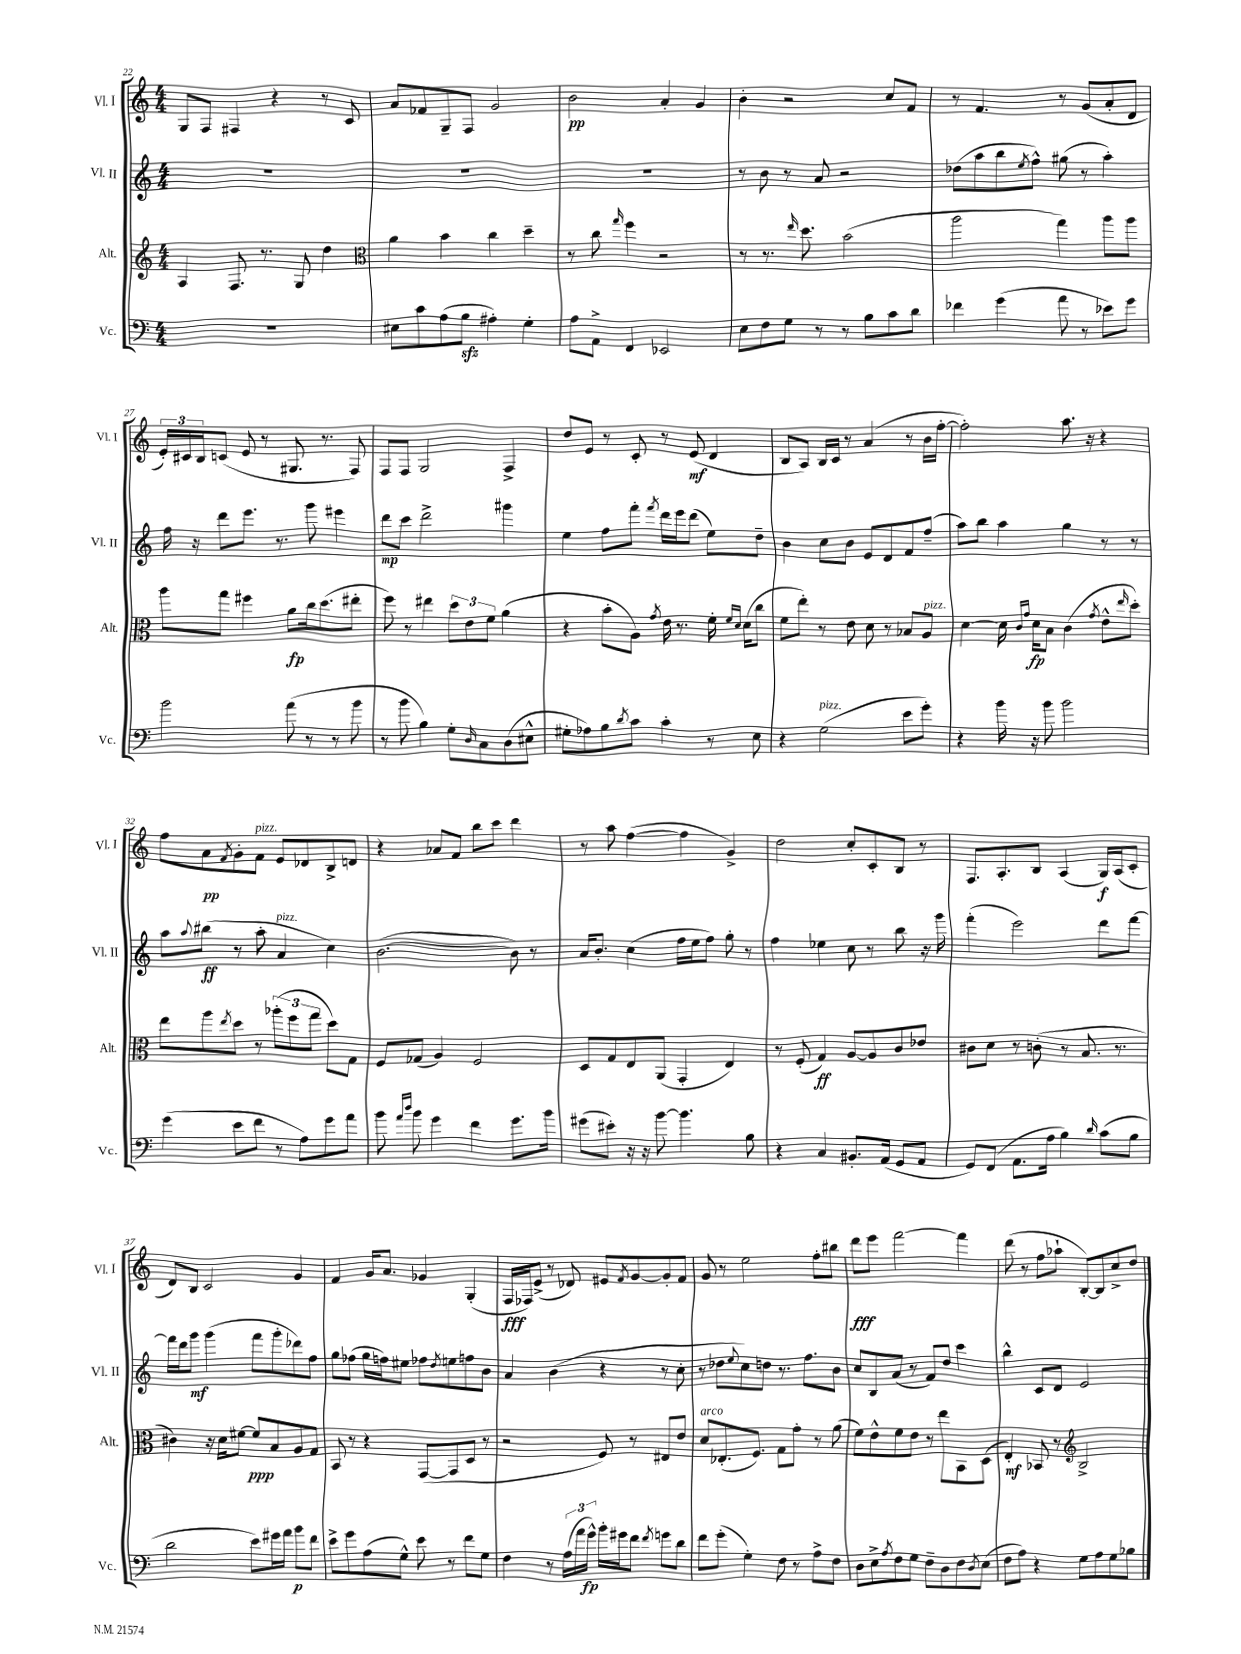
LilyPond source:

<<
\new StaffGroup <<
\new Staff = "s0" \with { instrumentName = "Vl. I" shortInstrumentName = "Vl. I" } {
    \clef treble \key c \major \numericTimeSignature \time 4/4
    g8 f8 fis4 r4 r8 c'8 |
    a'8 fes'8 g8-- f8 g'2 |
    b'2\pp a'4-. g'4 |
    b'4-. r2 c''8 f'8 |
    r8 f'4. r8 g'8( a'8-. d'8 |
    \tuplet 3/2 { e'16-.) cis'16 b16 } c'8( e'8 r8 gis8. r8. f8) |
    f8 f8 g2 f4-> |
    d''8 e'8 r8 c'8-. r8 e'8\mf( d'4 |
    b8 a8) b16 c'16 r8 a'4( r8 b'16 f''16~-. |
    f''2-.) a''8. r16 r4 |
    f''8 a'8\pp \acciaccatura { f'8 } g'8-. f'8^\markup { \italic "pizz." } e'8 des'8 b8-> d'8 |
    r4 aes'8 f'8 b''8 c'''8 d'''4 |
    r8 a''8 f''4~( f''4 g'4->) |
    d''2 c''8-. c'8-. b8 r8 |
    f8. a8.-. b8 a4( g16\f) a16( c'8-. |
    d'8) b8 c'2 g'4 |
    f'4 g'16 a'8. ges'4 g4-.( |
    f16\fff fes16) e'8->( r8 des'8) eis'8 \acciaccatura { f'8 } g'8~ g'8-. f'8 |
    g'8 r8 e''2 f''8-. bis''8 |
    d'''8\fff e'''8 f'''2~ f'''4 |
    d'''8( r8 f''8 aes''8-! b8~-.) b8 c''8-> d''8 \bar "|." |
}
\new Staff = "s1" \with { instrumentName = "Vl. II" shortInstrumentName = "Vl. II" } {
    \clef treble \key c \major \numericTimeSignature \time 4/4
    R1 |
    R1 |
    R1 |
    r8 b'8 r8 a'8 r2 |
    des''8( a''8 b''8 \acciaccatura { e''8 } f''8-^) gis''8( r8 a''4-.) |
    f''16 r16 d'''8 e'''8. r8. g'''8 eis'''4 |
    d'''8\mp c'''8 d'''2-> gis'''4 |
    e''4 f''8 f'''8-. \acciaccatura { f'''8 } d'''16 e'''16 d'''8( e''8) d''8-- |
    b'4 c''8 b'8 e'8 d'8 f'8 f''8--( |
    a''8) b''8 a''4 g''4 r8 r8 |
    a''8 \appoggiatura { a''8 } bis''8\ff( r8 a''8-. a'4^\markup { \italic "pizz." } c''4) |
    b'2.~( b'8) r8 |
    a'16 b'8.-. c''4( f''16 e''16 f''8) g''8-. r8 |
    f''4 ees''4 c''8 r8 b''8 r16 g'''16 |
    f'''4-.( e'''2) d'''8 f'''8~ |
    f'''16 d'''16 g'''8\mf g'''4( f'''8 g'''8-. des'''8) f''8 |
    g''8 fes''8( g''16 f''16) eis''8 fes''8 \acciaccatura { d''8 } e''8 f''8 b'8 |
    a'4 b'4( r4 r8 c''8-. |
    r8 des''8 \appoggiatura { e''8 } c''8) d''8 r8. f''8. b'8 |
    c''8 b8 a'8( r8 f'8) d''8 c'''4 |
    b''4-^ c'8 d'8 e'2 \bar "|." |
}
\new Staff = "s2" \with { instrumentName = "Alt." shortInstrumentName = "Alt." } {
    \clef treble \key c \major \numericTimeSignature \time 4/4
    a4 f8. r8. g8 d''4 |
    \clef alto a'4 b'4 c''4 d''4-- |
    r8 c''8 \grace { g''16 } f''4 r2 |
    r8 r8. \grace { e''16 } d''8. b'2( |
    a''2 g''4) a''8 a''8 |
    a''8 g''8 fis''4 a'8\fp c''16 d''8.( eis''8-. |
    f''8) r8 eis''4 \tuplet 3/2 { d''8 e'8 f'8 } a'4( |
    r4 b'8-. a8) \acciaccatura { g'8 } e'16 r8. f'16-. \grace { f'16 d'16 } d'16( c''8 |
    f'8 e''8-.) r8 e'8 d'8 r8 bes8 a8^\markup { \italic "pizz." } |
    d'4~ d'16 \grace { c'16 g'16 } d'16\fp b8 c'4( \acciaccatura { g'8 } e'8-^ \grace { e''16 } d''8-.) |
    e''8 a''8 \acciaccatura { e''8 } d''8 r8 \tuplet 3/2 { aes''8-.( f''8 g''8 } d''8) g8 |
    f8 ges8( a4) f2 |
    d8 g8 e8 a,8( g,4-. e4) |
    r8 f8-.( g4\ff) a8~ a8 c'8 ees'8 |
    cis'8 d'8 r8 c'8-.( r8 b8. r8. |
    cis'4) r16 d'16 fis'8~ fis'8\ppp b8 a8 g8 |
    b,8 r8 r4 g,8~( g,8 d8 r8 |
    r2 f8) r8 eis8 e'8 |
    d'8^\markup { \italic "arco" } ees8.-.( f8.) g8 g'8-. r8 a'8( |
    f'8) e'8-^ f'8 e'8 r8 e''8 b,8 d8( |
    e4-.\mf) bes,8 r8 \clef treble b2-> \bar "|." |
}
\new Staff = "s3" \with { instrumentName = "Vc." shortInstrumentName = "Vc." } {
    \clef bass \key c \major \numericTimeSignature \time 4/4
    R1 |
    eis8 c'8 a8( b8\sfz ais4-.) g4-. |
    a8 a,8-> f,4 ees,2 |
    e8 f8 g8 r8 r8 b8 c'8 d'8 |
    fes'4 g'4( a'8 r8 ees'8) g'8 |
    b'2 a'8( r8 r8 b'8 |
    r8 b'8 b4) g8-. \grace { d16 } c8 d8( eis8-^ |
    gis8-. aes8) b8 \acciaccatura { d'8 } c'8 c'4-. r8 e8 |
    r4 g2^\markup { \italic "pizz." }( e'8 g'8-.) |
    r4 b'16 r16 b'8 b'2 |
    g'4( e'8 f'8 r8 a8) g'8 a'8 |
    b'8 \grace { a'16 d''16 } b'8 g'4 f'4 g'8. b'16 |
    gis'8( eis'8-.) r16 r16 b'8~ b'4. b8 |
    r4 c4 bis,8.-. a,16( g,8 a,8 |
    g,8) f,8( a,8. a16 b4) \grace { d'16 } c'8( b8 |
    d'2 e'8) gis'16 a'16 b'8\p f'8 |
    e'8-> g'8 a8( g8-^) e'8 r8 f'8 g8 |
    f4 r8 \tuplet 3/2 { a16( a'16 g'16-^\fp) } b'16-. gis'16 f'8 \acciaccatura { f'8 } g'8 d'8 |
    f'8 g'8-.( g4-.) f8 r8 a8-> f8 |
    d8 e8-> \acciaccatura { a8 } f8 g8 f8-- d8 f8 \acciaccatura { d8 } e8( |
    f8 a8) r4 g8 a8 g8 bes8 \bar "|." |
}
>>
>>
\layout { \context { \Score currentBarNumber = #22 } }
